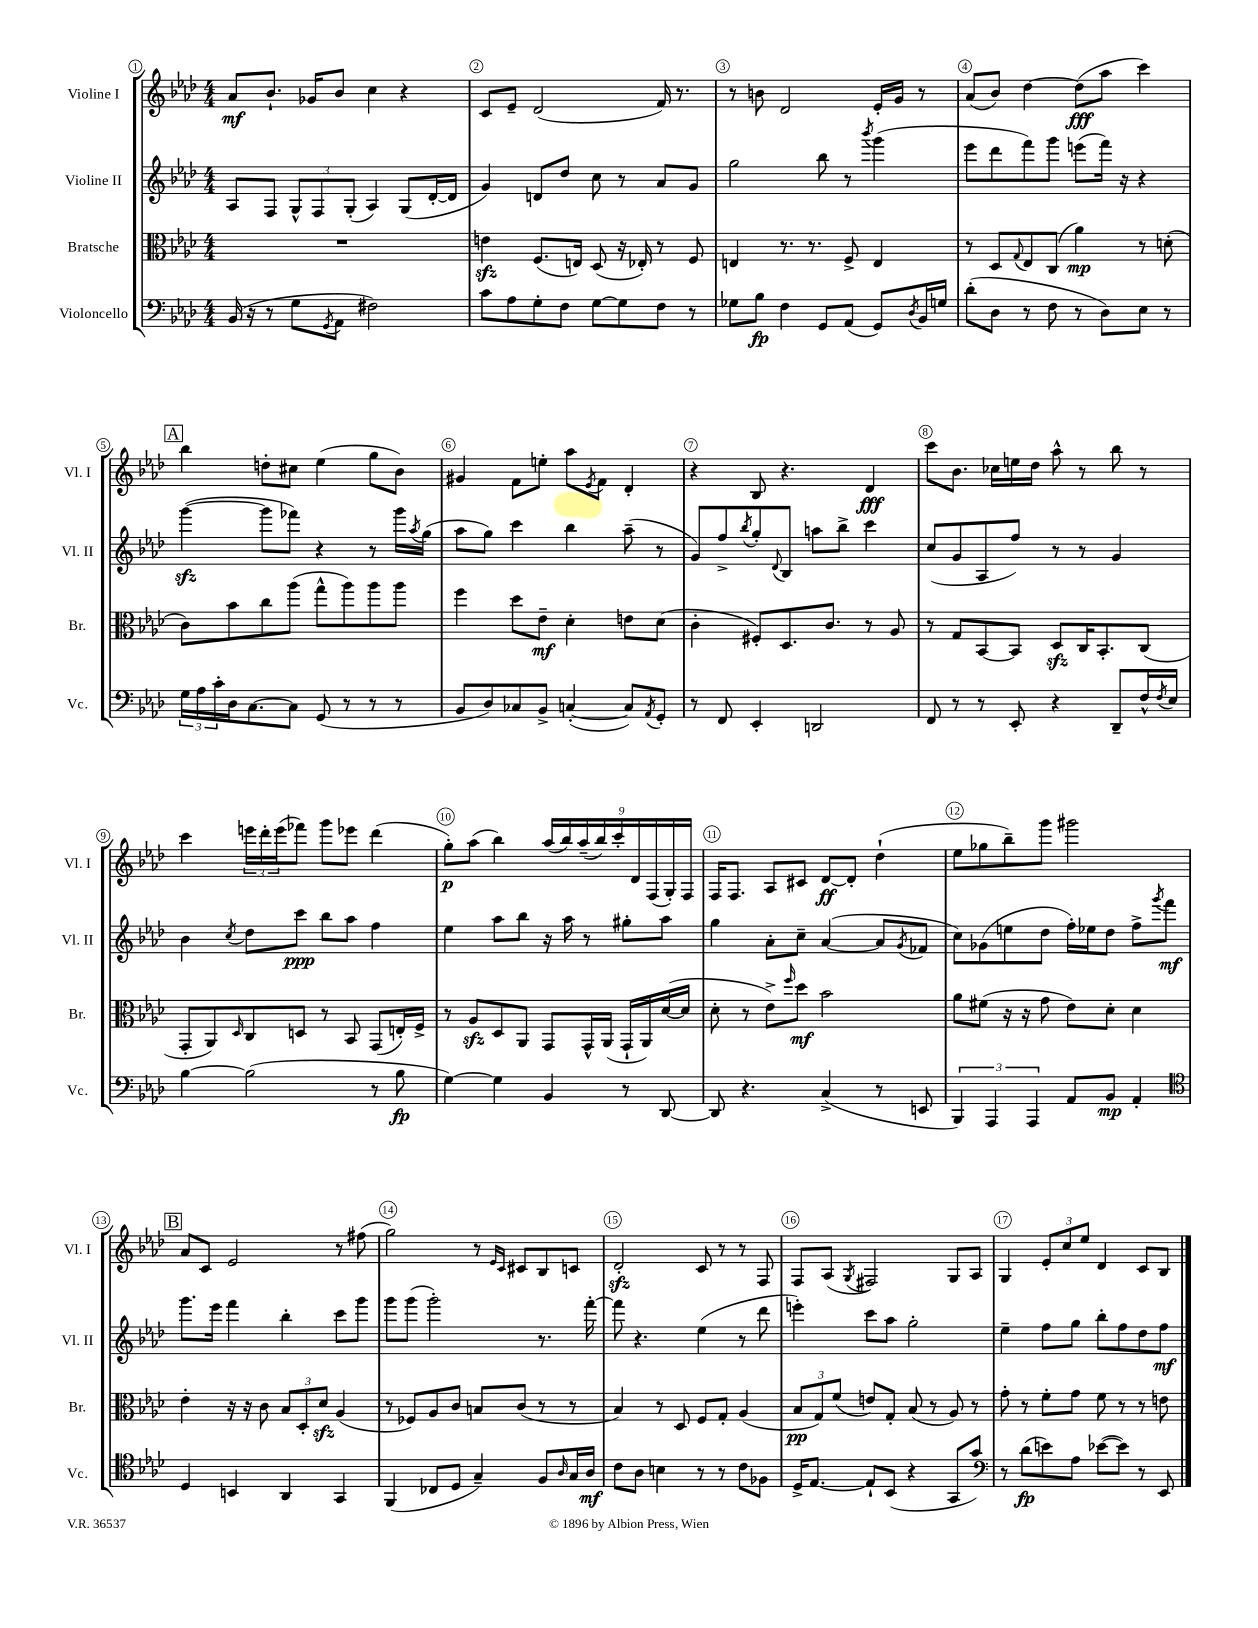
<<
\new StaffGroup <<
\new Staff = "s0" \with { instrumentName = "Violine I" shortInstrumentName = "Vl. I" } {
    \clef treble \key aes \major \numericTimeSignature \time 4/4
    aes'8\mf bes'8.-! ges'16 bes'8 c''4 r4 |
    c'8 ees'8-- des'2( f'16) r8. |
    r8 b'8 des'2 ees'16-. g'16 r8 |
    aes'8( bes'8) des''4~ des''8\fff( aes''8 c'''4) |
    \mark \markup { \box "A" } bes''4 d''8-. cis''8 ees''4( g''8 bes'8) |
    gis'4 f'8 e''8-. aes''8 \acciaccatura { ees'8 } f'8 des'4-. |
    r4 bes8 r4. des'4\fff |
    c'''8 bes'8. ces''16 e''16 des''16 aes''8-^ r8 bes''8 r8 |
    c'''4 \tuplet 3/2 { e'''16 des'''16-. e'''16( } fes'''8) g'''8 ees'''8 des'''4( |
    g''8-.\p) aes''8( bes''4) \tuplet 9/8 { aes''16( bes''16) aes''16--( bes''16) c'''16-. des'16 f16( g16-.) f16 } |
    f16 f8. aes8 cis'8 des'8~\ff des'8-. des''4-!( |
    ees''8 ges''8 bes''8--) g'''8 gis'''2 |
    \mark \markup { \box "B" } aes'8 c'8 ees'2 r8 fis''8( |
    g''2) r8 \grace { ees'16 c'16 } cis'8 bes8 c'8 |
    des'2-.\sfz c'8 r8 r8 f8 |
    f8 aes8( \acciaccatura { g8 } fis2) g8 aes8 |
    g4 \tuplet 3/2 { ees'8-. c''8 ees''8 } des'4 c'8 bes8 \bar "|." |
}
\new Staff = "s1" \with { instrumentName = "Violine II" shortInstrumentName = "Vl. II" } {
    \clef treble \key aes \major \numericTimeSignature \time 4/4
    aes8 f8 \tuplet 3/2 { g8-^ f8 g8-.( } aes4) g8( des'16~-. des'16 |
    g'4) d'8 des''8 c''8 r8 aes'8 g'8 |
    g''2 bes''8 r8 \acciaccatura { bes'''8 } g'''4( |
    ees'''8 des'''8 f'''8) g'''8 e'''8( f'''16) r16 r4 |
    \mark \markup { \box "A" } g'''4~\sfz( g'''8 fes'''8) r4 r8 g'''16 \acciaccatura { aes''8 } g''16( |
    aes''8 g''8) c'''4 bes''4 aes''8--( r8 |
    g'8) f''8-> \acciaccatura { bes''8 } g''8-. \appoggiatura { des'8 } bes8 a''8 bes''8-> c'''4 |
    c''8( g'8 aes8 f''8) r8 r8 g'4 |
    bes'4 \acciaccatura { c''8 } des''8 c'''8\ppp bes''8 aes''8 f''4 |
    ees''4 aes''8 bes''8 r16 aes''16 r8 gis''8-. aes''8 |
    g''4 aes'8-. c''8-- aes'4~( aes'8 \acciaccatura { g'8 } fes'8 |
    c''8) ges'8( e''8 des''8 f''16-.) ees''16 des''8 f''8-> \acciaccatura { g'''8 } f'''8\mf |
    \mark \markup { \box "B" } g'''8. ees'''16 f'''4 bes''4-. c'''8 g'''8 |
    g'''8 g'''8( g'''2-.) r8. f'''16~-. |
    f'''8 r4. ees''4( r8 des'''8 |
    e'''4-.) c'''8 aes''8 g''2-. |
    ees''4-- f''8 g''8 bes''8-. f''8 des''8 f''8\mf \bar "|." |
}
\new Staff = "s2" \with { instrumentName = "Bratsche" shortInstrumentName = "Br." } {
    \clef alto \key aes \major \numericTimeSignature \time 4/4
    R1 |
    e'4\sfz f8.( e16) des8( r16 ees16-.) r8 f8 |
    e4 r8. r8. f8-> e4 |
    r8 des8 \appoggiatura { g8 } ees8 c8( aes'4\mp) r8 d'8-.( |
    \mark \markup { \box "A" } c'8) bes'8 c''8 aes''8( g''8-^ aes''8) aes''8 aes''8 |
    f''4 des''8 ees'8--\mf des'4-. e'8 des'8( |
    c'4-. fis8-.) des8. c'8. r8 aes8 |
    r8 g8 bes,8~ bes,8 des8\sfz c16 bes,8.-. c8( |
    g,8-. aes,8) \grace { des16 } c8 d8 r8 bes,8 g,8( e16-.) f16-> |
    r8 aes8\sfz des8 aes,8 g,8 g,16-^ aes,16( g,16-! aes,16) des'16~( des'16 |
    des'8-. r8 ees'8->) \grace { f''16 } des''8\mf bes'2 |
    aes'8 fis'8( r16 r16 g'8 ees'8) des'8-. des'4 |
    \mark \markup { \box "B" } ees'4-. r16 r16 c'8 \tuplet 3/2 { bes8 des8-. des'8\sfz } aes4( |
    r8 fes8) aes8 c'8 b8 c'8( r8 r8 |
    bes4) r8 des8 f8 g8-. aes4( |
    \tuplet 3/2 { bes8\pp g8) f'8( } e'8) g8-. bes8( r8 aes8) r8 |
    g'8-. r8 f'8-. g'8 f'8 r8 r8 e'8 \bar "|." |
}
\new Staff = "s3" \with { instrumentName = "Violoncello" shortInstrumentName = "Vc." } {
    \clef bass \key aes \major \numericTimeSignature \time 4/4
    bes,16( r16 r8 g8 \acciaccatura { g,8 } aes,8 fis2) |
    c'8 aes8 g8-. f8 g8~ g8 f8 r8 |
    ges8 bes8\fp f4 g,8 aes,8( g,8) \acciaccatura { des8 } bes,16 g16 |
    des'8-.( des8 r8 f8 r8 des8) ees8 r8 |
    \mark \markup { \box "A" } \tuplet 3/2 { g16 aes16 c'16-. } des16 c8.~ c8 g,8( r8 r8 r8 |
    bes,8 des8) ces8 bes,8-> c4~-.( c8) \acciaccatura { aes,8 } g,8-. |
    r8 f,8 ees,4-. d,2 |
    f,8 r8 r8 ees,8-. r4 des,8-- f16-^ \acciaccatura { f8 } ees16 |
    bes4~ bes2( r8 bes8\fp |
    g4~) g4 bes,4 r8 des,8~ |
    des,8 r4. c4->( r8 e,8 |
    \tuplet 3/2 { bes,,4) aes,,4 aes,,4 } aes,8 bes,8\mp aes,4-. |
    \mark \markup { \box "B" } \clef tenor des4 b,4 aes,4 g,4 |
    f,4( ces8 des8 g4--) f8 \grace { aes16 } g16 aes16\mf |
    c'8 aes8 b4 r8 r8 c'8 fes8 |
    des16-> ees8.~ ees8-! bes,8( r4 g,8 g'8) |
    \clef bass r8 des'8\fp( e'8) aes8 ees'8~( ees'8) r8 ees,8 \bar "|." |
}
>>
>>
\layout { \context { \Score \override BarNumber.break-visibility = ##(#f #t #t) barNumberVisibility = #all-bar-numbers-visible \override BarNumber.stencil = #(make-stencil-circler 0.1 0.3 ly:text-interface::print) } }
